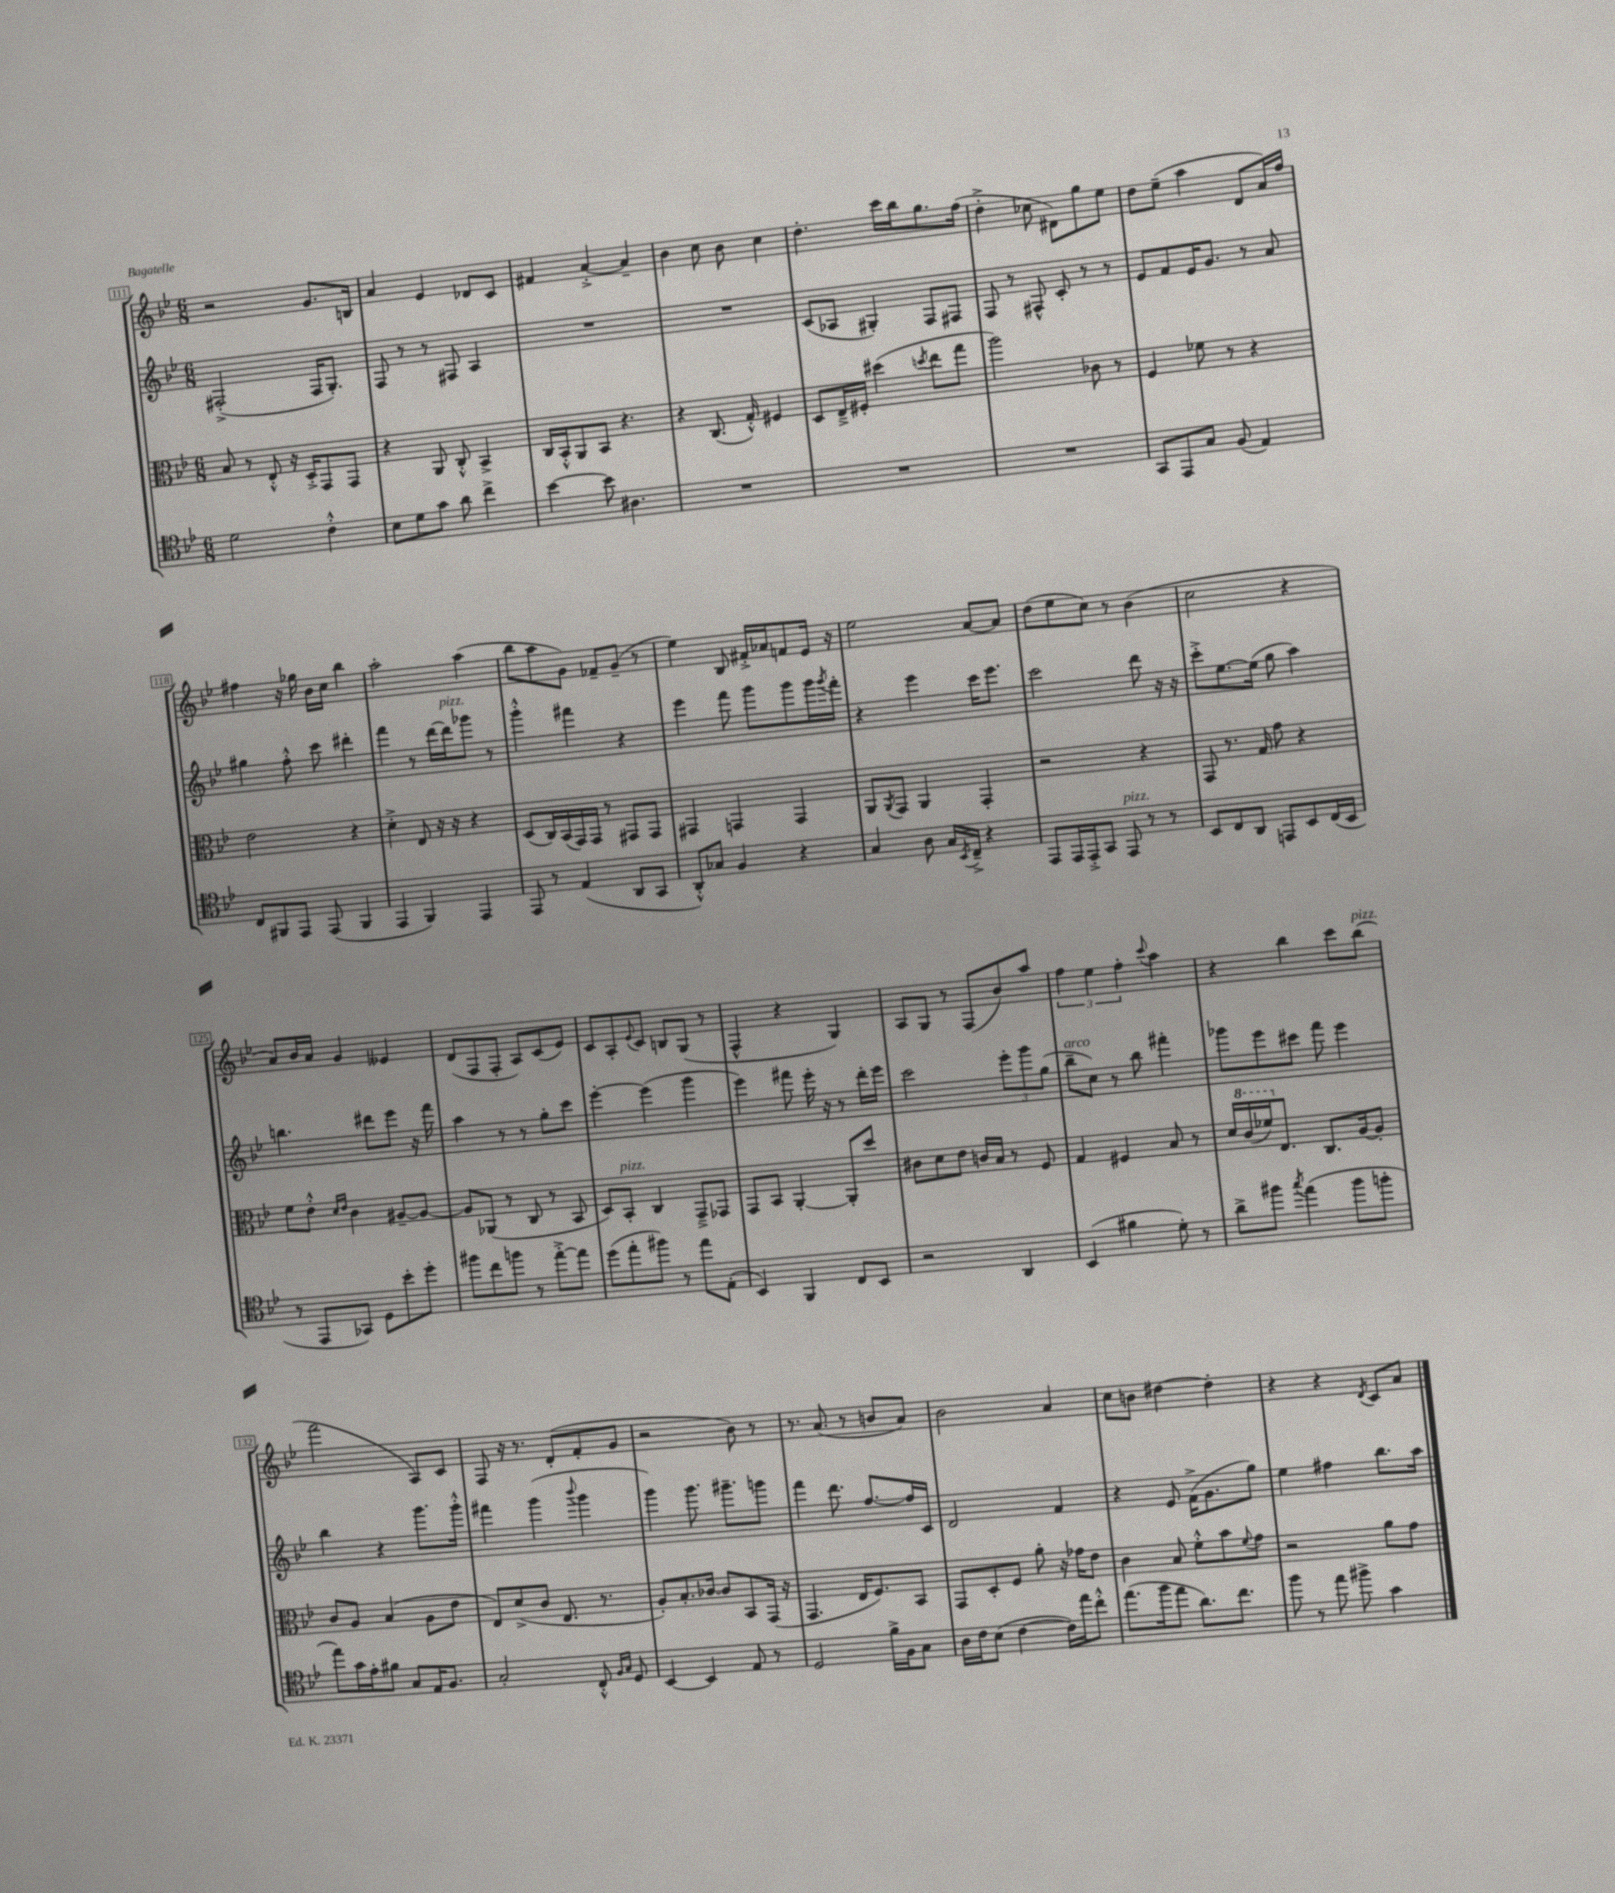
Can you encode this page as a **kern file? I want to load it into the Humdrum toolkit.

**kern	**kern	**kern	**kern
*part4	*part3	*part2	*part1
*staff4	*staff3	*staff2	*staff1
*clefC4	*clefC3	*clefG2	*clefG2
*k[b-e-]	*k[b-e-]	*k[b-e-]	*k[b-e-]
*M6/8	*M6/8	*M6/8	*M6/8
=111	=111	=111	=111
2d\	8B-/	(2F#X'^/	2r
.	8r	.	.
.	8E-'^^/	.	.
.	16r	.	.
.	16D'^/KL	.	.
4c'^^\	8GG/	16F#/KL	8.g/L
.	.	8.G'/J)	.
.	8GG/J	.	.
.	.	.	16Bn/Jk
=112	=112	=112	=112
8B-\L	4r	8F/	4a/
8d\	.	8r	.
8g\J	8AA/	8r	4e-/
8a\	8C'^^/	8F#X/	.
4cc^\	4BB-^/	4A/	8d-X/L
.	.	.	8c/J
=113	=113	=113	=113
[4b-\	16C/LL	2.r	4f#X/
.	16BB-'^^/J	.	.
.	8AA/	.	.
8b-\]	8BB-/J	.	[4a'^/
4.A#X\	4.r	.	.
.	.	.	4a~/]
=114	=114	=114	=114
2.r	4r	2.r	4b-\
.	(8.C/	.	8cc\
.	.	.	8b-\
.	16G'^^/)	.	.
.	4F#X/	.	4cc\
=115	=115	=115	=115
2.r	8D/L	(8c/L	4.dd'\
.	16E-~^/L	8A-X/J	.
.	16F#X'/JJ	.	.
.	(4dd#X\	4G#X'/)	.
.	.	.	16ccc\LL
.	.	.	16bb-\J
.	8qddn/	.	.
.	8ee-\L	8F/L	8.gg\
.	8gg\J	8F#X/J	.
.	.	.	(16ff\Jk
=116	=116	=116	=116
2.r	2aa\)	8F/	4dd'^\
.	.	8r	.
.	.	8F#X^^/	8cc-X\
.	.	8c'/	8d#X\L)
.	8c-X\	8r	8gg\
.	8r	8r	8ee-\J
=117	=117	=117	=117
8GG/L	4F/	8e-/L	8dd\L
8EE-/	.	8f/	(8ee-~\J
8G/J	8f-X\	16e-/K	4aa\
.	.	8.g/J	.
(8F/	8r	.	.
4E-/)	4r	8r	8d/L
.	.	8a/	16a/L)
.	.	.	16ff/JJ
!!LO:LB:g=z
=118	=118	=118	=118
8C/L	2e-\	4gg#X\	4ff#X\
8FF#X/	.	.	.
8EE-/J	.	8ff'^^\	16r
.	.	.	16gg-X\
(8EE-/	.	8ccc\	16b-\LL
.	.	.	16cc\JJ
4FF#/	4r	4ddd#X'\	4bb-\
=119	=119	=119	=119
4EE-/	4d'^\	4fff\	2aa'\
4FF/)	8E-/	8r	.
.	16r	[16ddd\LL	.
!	!	!LO:TX:a:i:t=pizz.	!
.	16r	16ddd\J]	.
4EE-/	4r	8ggg-X\J	(4aa\
.	.	8r	.
=120	=120	=120	=120
8EE-/	(8D/L	4ggg'^^\	8bb-\L
8r	16C/L)	.	8aa\
.	(16BB-/	.	.
(4E-/	16GG/)	4fff#X\	8g\J)
.	16GG/JJ	.	.
.	8r	.	8f-X~/L
8AA/L	8GG#X/L	4r	(8g~/J
8GG/J	8GG#/J	.	8r
=121	=121	=121	=121
8AA'^^/L)	4GG#X/	4eee-\	4ee-\)
8G-X/J	.	.	.
4F/	4GGn/	8fff\	8B-/
.	.	8ggg\L	16f#X'^/LL
.	.	.	16a-X/J
4r	4GG/	8ggg\	8fn/
.	.	16ggg\L	16e-/Jk
.	.	8qggg/	.
.	.	16fff'\JJ	16r
=122	=122	=122	=122
4G/	8AA/L	4r	2ee-\
.	8qAA/	.	.
.	8GG/J	.	.
8A\	4AA/	4eee-\	.
16G/LL	.	.	.
8qBB-/	.	.	.
16C~^/JJ	.	.	.
4r	4GG'/	16ccc\KL	[8a/L
.	.	8.eee-\J	.
.	.	.	8a/J]
=123	=123	=123	=123
8EE-/L	2r	2ccc\	(8dd\L
16EE-/L	.	.	8ee-\
16EE-'^/J	.	.	.
8GG/J	.	.	8cc\J)
!LO:TX:a:i:t=pizz.	!	!	!
8EE-/	.	.	8r
8r	4r	8ddd\	(4b-\
8r	.	16r	.
.	.	16r	.
=124	=124	=124	=124
8BB-/L	8GG/	8ccc'^\L	2cc\
8C/	8.r	[8.ee-\	.
8AA/J	.	.	.
.	16G/	(16ee-\Jk]	.
8EEn/L	8g\	8gg\	.
8BB-/	4r	4aa\)	4r
(16C/L	.	.	.
16BB-/JJ	.	.	.
!!LO:LB:g=z
=125	=125	=125	=125
8r	8f\L	4.bbn\	8a/L)
8EE-/L	8e-'^^\J	.	16b-/L
.	.	.	16a/JJ
.	16qqd/LL	.	.
.	16qqe-/JJ	.	.
8GG-X/J)	4c\	.	4g/
8D\L	.	8ddd#X\L	.
8b-'\	[8A#X~/L	8eee-\J	4e--X/
8dd'\J	8A#/J_	16r	.
.	.	16fff\	.
=126	=126	=126	=126
8ff#X\L	8A#/L]	4aa\	(8d/L
8cc\	(8AA-X/J	.	8F/
8ffn\J	8r	8r	8F'/J
8r	8C/	8r	8A/L)
[8ee-'^\L	8r	8gg'\L	(8c/
8ee-\J]	8BB-/	8ccc\J	8e-/J)
=127	=127	=127	=127
(8dd\L	8D/L)	[4eee-'\	8c/L
!	!LO:TX:a:i:t=pizz.	!	!
8ee-'\	8BB-'/J	.	8A'/
.	.	.	8qqe-/
8ff#X\J)	4C/	(4eee-\]	8c/J
8r	.	.	8Bn/L
8ee-\L	8GG~^/L	4ggg\	(8G/J
(8E-'\J	8GG-X/J	.	8r
=128	=128	=128	=128
4BB-/)	8GG/L	4eee-\)	4F^^/
.	8BB-/J	.	.
4FF/	[4AA'/	8fff#X\	4r
.	.	16eee-'\	.
.	.	16r	.
8C/L	8AA'/L]	8r	4G/)
8BB-/J	8dd/J	16ddd'\LL	.
.	.	16eee-\JJ	.
=129	=129	=129	=129
2r	8c#X\L	2ccc\	8A/L
.	8d\	.	8G/J
.	8e-\J	.	8r
.	16cn/LL	.	(8F/L
.	16B-/JJ	.	.
4AA/	8r	12eee-'\L	8b-/)
.	.	12ggg\	.
.	8F/	.	8aa/J
.	.	(12gg\J	.
=130	=130	=130	=130
!	!	!LO:TX:a:i:t=arco	!
(4BB-/	4G/	8bb-~\L	6ff\
.	.	8cc\J)	.
.	.	.	6ee-\
4f#X\	4F#X/	8r	.
.	.	.	6ff'\
.	.	8bb-\	.
.	.	.	8qqccc/
8d'\)	8B-/	4fff#X'\	4aa\
8r	8r	.	.
=131	=131	=131	=131
8a^\L	16d/LL	8ggg-X\L	4r
*	*8va	*	*
.	(16cc/	.	.
8ff#X\J	16ff-X/J)	8eee-\	.
*	*X8va	*	*
.	8.E-/J	.	.
8qgg/	.	.	.
(4ee-\	.	8ccc#X\J	4bb-\
.	8.C/L	8fff\	.
8ff#\L	.	4eee-\	8ccc\L
.	[16A/k	.	.
!	!	!	!LO:TX:a:i:t=pizz.
8ffn'\J	8A'/J]	.	(8bb-\J
!!LO:LB:g=z
=132	=132	=132	=132
8ee-\L)	8c/L	4bb-\	2fff\
16g\L	8A/J	.	.
16e-'\J	.	.	.
8f#X\J	(4B-/	4r	.
8G/L	.	.	.
16E-/K	8A\L	8.ggg\L	8A/L)
8.F/J	.	.	.
.	8e-\J	.	8c/J
.	.	16ggg'^^\Jk	.
=133	=133	=133	=133
2G'/	8E-/L)	4fff#X\	8F/
.	(8d^/	.	16r
.	.	.	8.r
.	8c/J	(4ggg\	.
.	8.E-/	.	(8d'/L
.	.	8qqbbb-/	.
8C'^^/	.	4ggg\	8f'/
.	8.r	.	.
16qqF/LL	.	.	.
16qqG/JJ	.	.	.
8D/	.	.	8g/J
=134	=134	=134	=134
[4BB-/	8A'/L)	4ggg\)	2r
.	8.B-'/	.	.
4BB-/]	.	8.ggg\	.
.	[16c-X/Jk	.	.
.	8c-/L]	.	.
.	.	8.ggg#X~\L	.
8E-/	8BB-/	.	8b-\)
8r	(16GG/Jk	8gggn\J	8r
.	16r	.	.
=135	=135	=135	=135
2D/	4.GG/	4fff\	8.r
.	.	.	(8.a/
.	.	8.ddd\	.
.	16E-/KL	.	8r
.	8.F/)	[8.ff/L	.
16f^\LL	.	.	8bn/L
16F\J	.	.	.
8G\J	8BB-/J	16ff/L]	8a/J)
.	.	16c/JJ	.
=136	=136	=136	=136
16A\LL	8GG/L	2d/	2b-\
16c\J	.	.	.
(8B-\J	8D'/	.	.
[4c\	8F/J	.	.
.	8a'\	.	.
16c\LL])	16r	4f/	4a/
16ee-\J	16g-X\KL	.	.
8cc'^^\J	8e-\J	.	.
=137	=137	=137	=137
(8.ee-\L	4c\	4r	8cc\L
.	.	.	8bn\J
16ff\k	.	.	.
8ee-\J	8B-/	8e-/	[4dd#X\
8.a\L)	8f'^^\L	(16f^\KL	.
.	.	8.g\	.
.	8b-\	.	4dd#'\]
8.cc\J	.	.	.
.	8qqf/	.	.
.	8g\J	8gg\J)	.
=138	=138	=138	=138
8ff\	2r	4ee-\	4r
8r	.	.	.
8ee-\	.	4ff#X\	4r
8ff#X^\	.	.	.
.	.	.	8qd/
4g\	8a\L	8.bb-\L	8c/L
.	8g\J	.	8a/J
.	.	16aa\Jk	.
==	==	==	==
*-	*-	*-	*-
